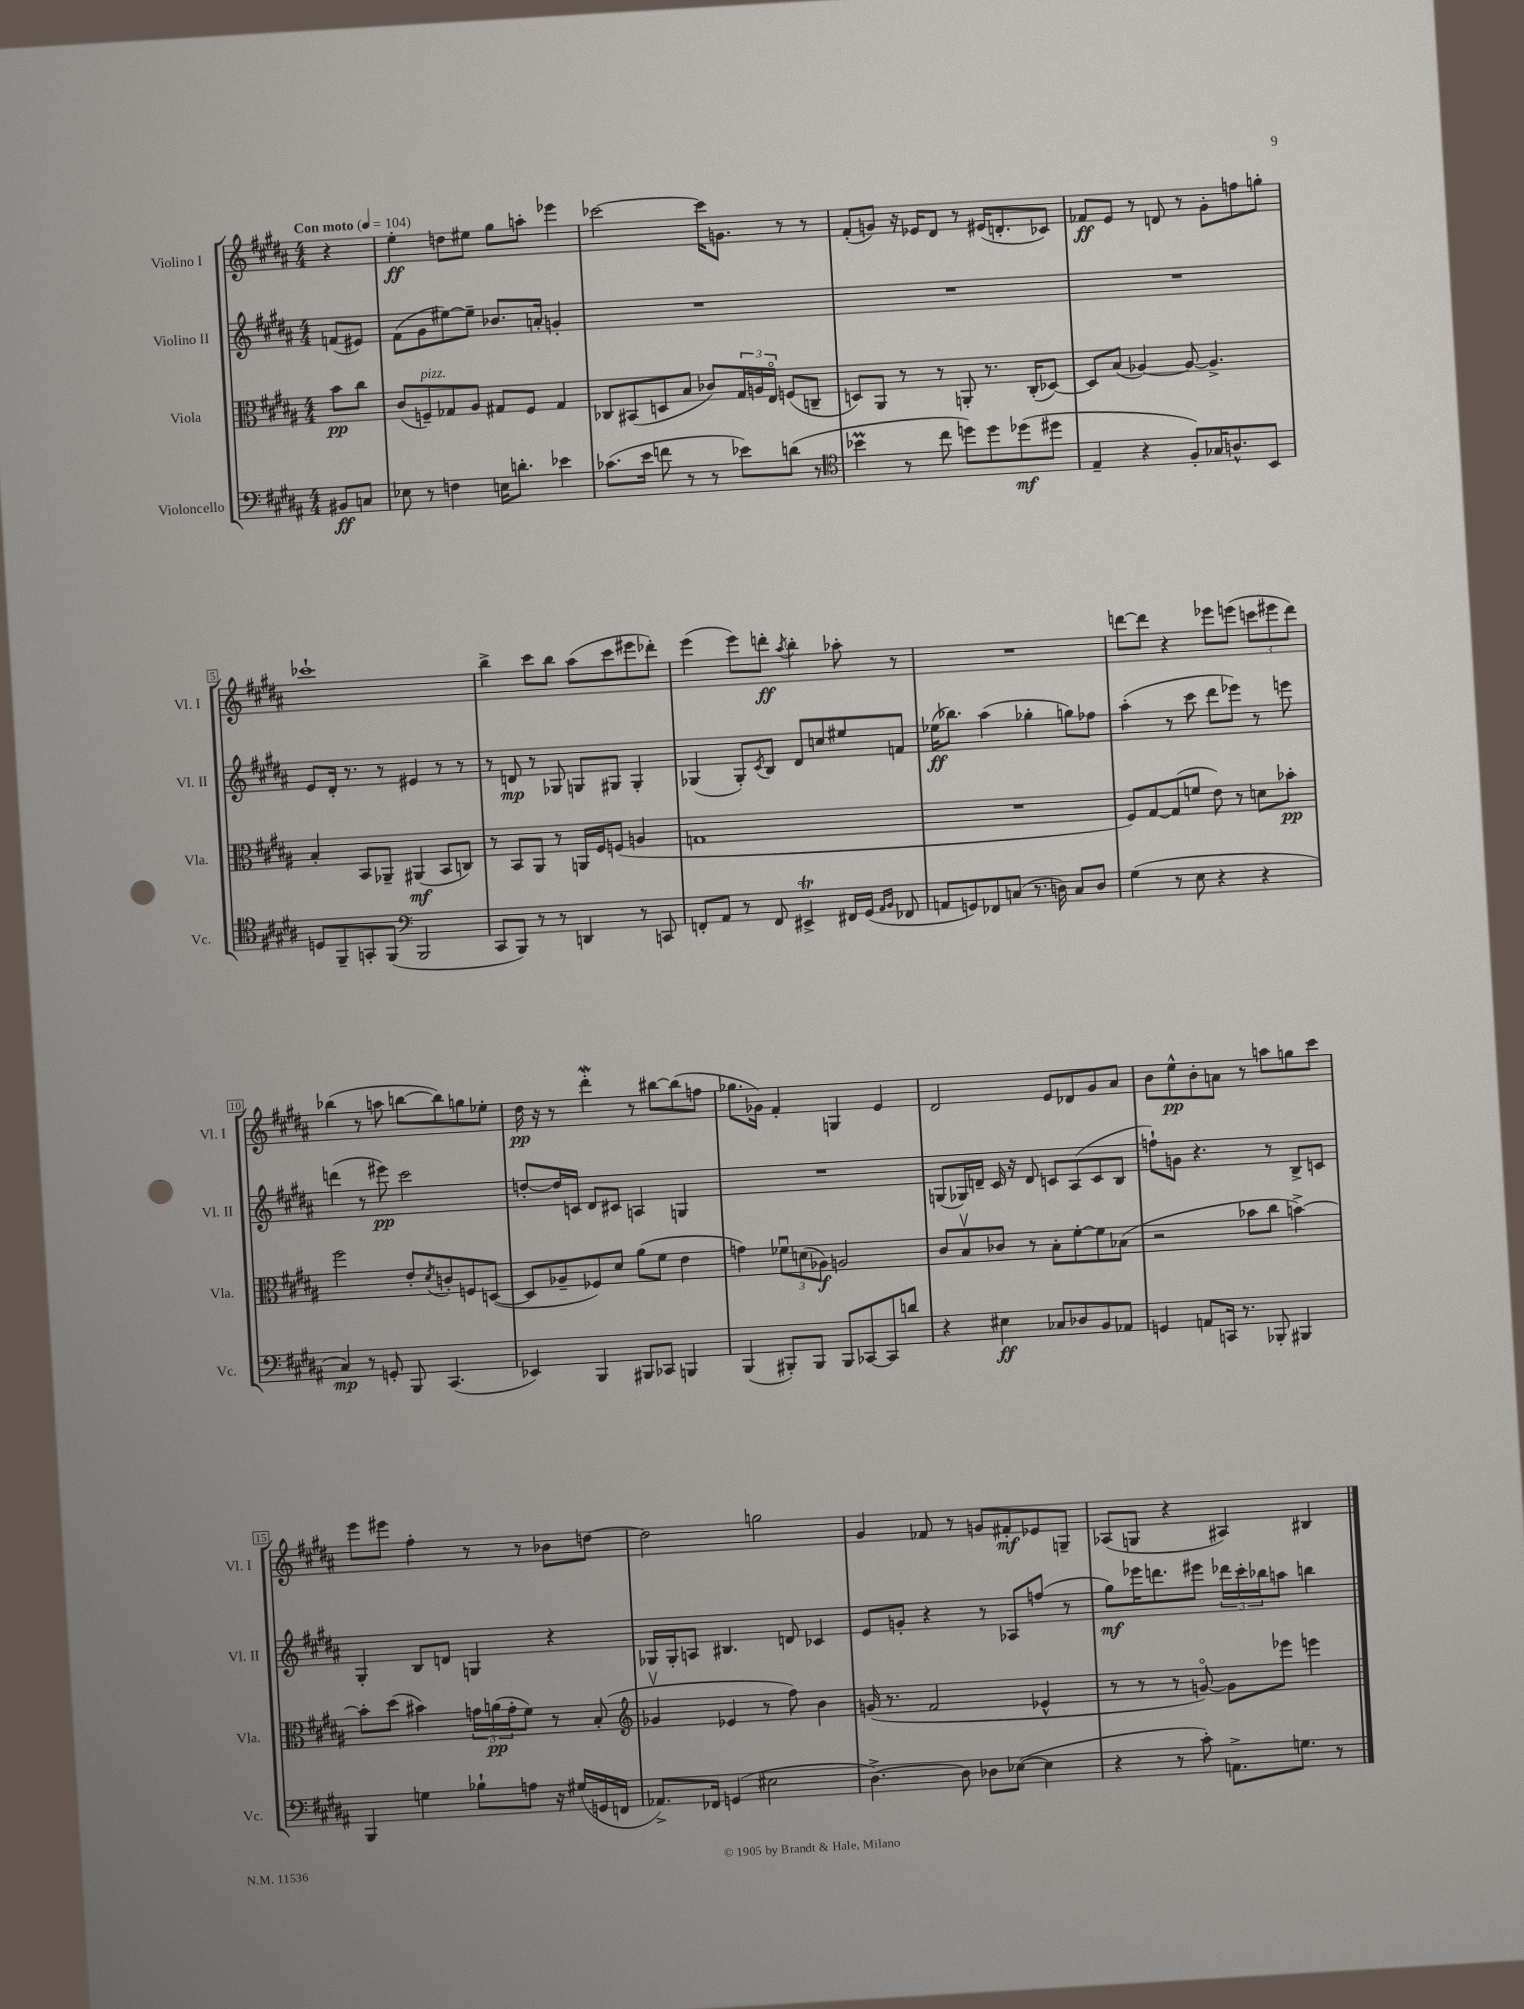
<<
\new StaffGroup <<
\new Staff = "s0" \with { instrumentName = "Violino I" shortInstrumentName = "Vl. I" } {
    \clef treble \key b \major \numericTimeSignature \time 4/4 \partial 4 \tempo "Con moto" 4 = 104
    r4 |
    e''4-.\ff d''8 eis''8 gis''8 a''8-. ees'''4 |
    ces'''2~ ces'''16 g'8. r8 r8 |
    fis'8-.( g'8) r16 ees'16 dis'8 r8 eis'16( d'8.-. ces'8) |
    fes'8\ff e'8 r8 d'8 r8 gis'8-. f''8 g''8-. |
    ces'''1-! |
    b''4-> cis'''8 b''8 ais''8( cis'''8 eis'''8 des'''8-.) |
    e'''4( e'''8) d'''8-.\ff \acciaccatura { ais''8 } b''4-. aes''8-. r8 |
    R1 |
    d'''8~ d'''8 r4 ees'''8 e'''8( \tuplet 3/2 { c'''8 eis'''8 d'''8) } |
    bes''4( r8 a''8 b''8~ b''8) g''8 ees''8-. |
    dis''16\pp r16 r8 dis'''4-.\mordent r8 bis''8~ bis''8( f''8 |
    ges''8. ges'16) fis'4-. g4 e'4 |
    dis'2 e'8 des'8 gis'8 ais'8 |
    b'8 e''8-^\pp b'8-. a'8 r8 a''8 g''8 cis'''8 |
    e'''8 eis'''8 fis''4-. r8 r8 bes'8 d''8~ |
    d''2 g''2 |
    gis'4 fes'8 r8 g'8 fis'8-.\mf ees'8 g8-- |
    aes8( g8 r4 ais4) bis4 \bar "|." |
}
\new Staff = "s1" \with { instrumentName = "Violino II" shortInstrumentName = "Vl. II" } {
    \clef treble \key b \major \numericTimeSignature \time 4/4 \partial 4
    f'8( eis'8) |
    fis'8( gis'8 eis''8~) eis''8-- bes'8. a'16-. g'4-. |
    R1 |
    R1 |
    R1 |
    e'8 dis'16-. r8. r8 eis'4 r8 r8 |
    r8 d'8\mp r8 ges8 g8 gis8 gis4-. |
    ges4( ges8-.) \acciaccatura { cis'8 } b8 dis'8 c''8 eis''8 f'8 |
    ees''16\ff( bes''8.) ais''4( ges''4-. g''8) fes''8 |
    ais''4-.( r8 cis'''8 dis'''8 ees'''8) r8 e'''8 |
    d'''4( r8 eis'''8\pp) cis'''2 |
    d''8~-. d''16 c'16 dis'8 cis'8 a4 g4 |
    R1 |
    g8( ges16) d'16-- cis'16 r16 d'8 c'8 ais8( c'8 b8 |
    f''8-!) g'8 r4. r8 b8-> c'8 |
    gis4-. b8 d'8 g4 r4 |
    ges16 ges16-. a8 bis4. d'8 ces'4 |
    e'8 g'8-. r4 r8 aes8 f''8( r8 |
    gis''8\mf) ees'''16 d'''8. eis'''8 \tuplet 3/2 { des'''16 cis'''16-. bes''16 } a''8 b''4 \bar "|." |
}
\new Staff = "s2" \with { instrumentName = "Viola" shortInstrumentName = "Vla." } {
    \clef alto \key b \major \numericTimeSignature \time 4/4 \partial 4
    b'8\pp cis''8 |
    cis'8( f8--^\markup { \italic "pizz." }) ges8 ais8 gis8 f8 gis4 |
    ces8 bis,8( d8 b8 ces'8) \tuplet 3/2 { gis16 a16 e16\flageolet } f8( c8-- |
    d8) ais,8 r8 r8 a,8-. r8. cis16-.( des8~) |
    des8 b8( aes4~) aes8~ aes4.-> |
    b4-. b,8 aes,8-- ais,4\mf( b,8 c8) |
    r8 b,8 ais,8 r8 a,16 fis16 f8( a4 |
    g1 |
    R1 |
    fis8) gis8~ gis8( f'8 e'8) r8 d'8 bes'8-.\pp |
    fis''2 e'8-. \acciaccatura { dis'8 } c'8-. f8 d8~( |
    d8 aes8-- fes8) dis'8 ais'8( fis'8 e'4 |
    g'4) \tuplet 3/2 { fes'8\downbow d'8( aes8\f) } a2 |
    cis'8 b8\upbow ces'8 r8 b8-. fis'8~-. fis'8 bes8( |
    r2 bes'8 cis''8 b'4~->) |
    b'8-. dis''8( bis'4) \tuplet 3/2 { g'16 a'16\pp( g'16-. } fis'8) r8 b8-.( |
    \clef treble ges'4\upbow ees'4 r8 fis''8) b'4 |
    g'16( r8. fis'2 ees'4-^ |
    r8 r8 r8 g'8~\flageolet) g'8 ees'''8 e'''4 \bar "|." |
}
\new Staff = "s3" \with { instrumentName = "Violoncello" shortInstrumentName = "Vc." } {
    \clef bass \key b \major \numericTimeSignature \time 4/4 \partial 4
    bis,8\ff c8 |
    ees8 r8 f4 e16 d'8.-. ees'4 |
    ces'8.( e'16 f'8 r8 r8 ees'8) d'8( r8 |
    \clef tenor bes'4\prall r8 cis''8 d''8) d''8 des''8\mf( dis''8 |
    e4-- r4 fis8-.) ges16 a8.-^ b,8 |
    d8 fis,8-- g,8-. fis,8( \clef bass b,,2 |
    cis,8 b,,8) r8 r8 d,4 r8 c,8 |
    f,8-. ais,8 r8 f,8 eis,4->\trill fis,16 gis,16( \grace { ais,16 b,16 } fes,8 |
    a,8 g,8) fes,8 c8( r8. d16) c8 d8 |
    gis4( r8 e8 r4 r4 |
    cis4\mp) r8 g,8-. b,,8 cis,4.( |
    ees,4) b,,4 bis,,8 ces,8 b,,4 |
    b,,4( bis,,8-.) bis,,8 bis,,8 ces,8~ ces,8 d'8 |
    r4 eis4\ff ces8 des8 b,8 aes,8 |
    g,4 a,8 c,16 r8. bes,,8-. bis,,4 |
    b,,4 g4 bes8-! a8 r16 gis16( g,16 f,16 |
    aes,8.->) fes,16 g,4( eis2 |
    dis4.~->) dis8 des8 ees8~( ees4 |
    r4 r8 cis'8-.) a,8.-> g8. r8 \bar "|." |
}
>>
>>
\layout { \context { \Score \override BarNumber.stencil = #(make-stencil-boxer 0.1 0.3 ly:text-interface::print) } }
